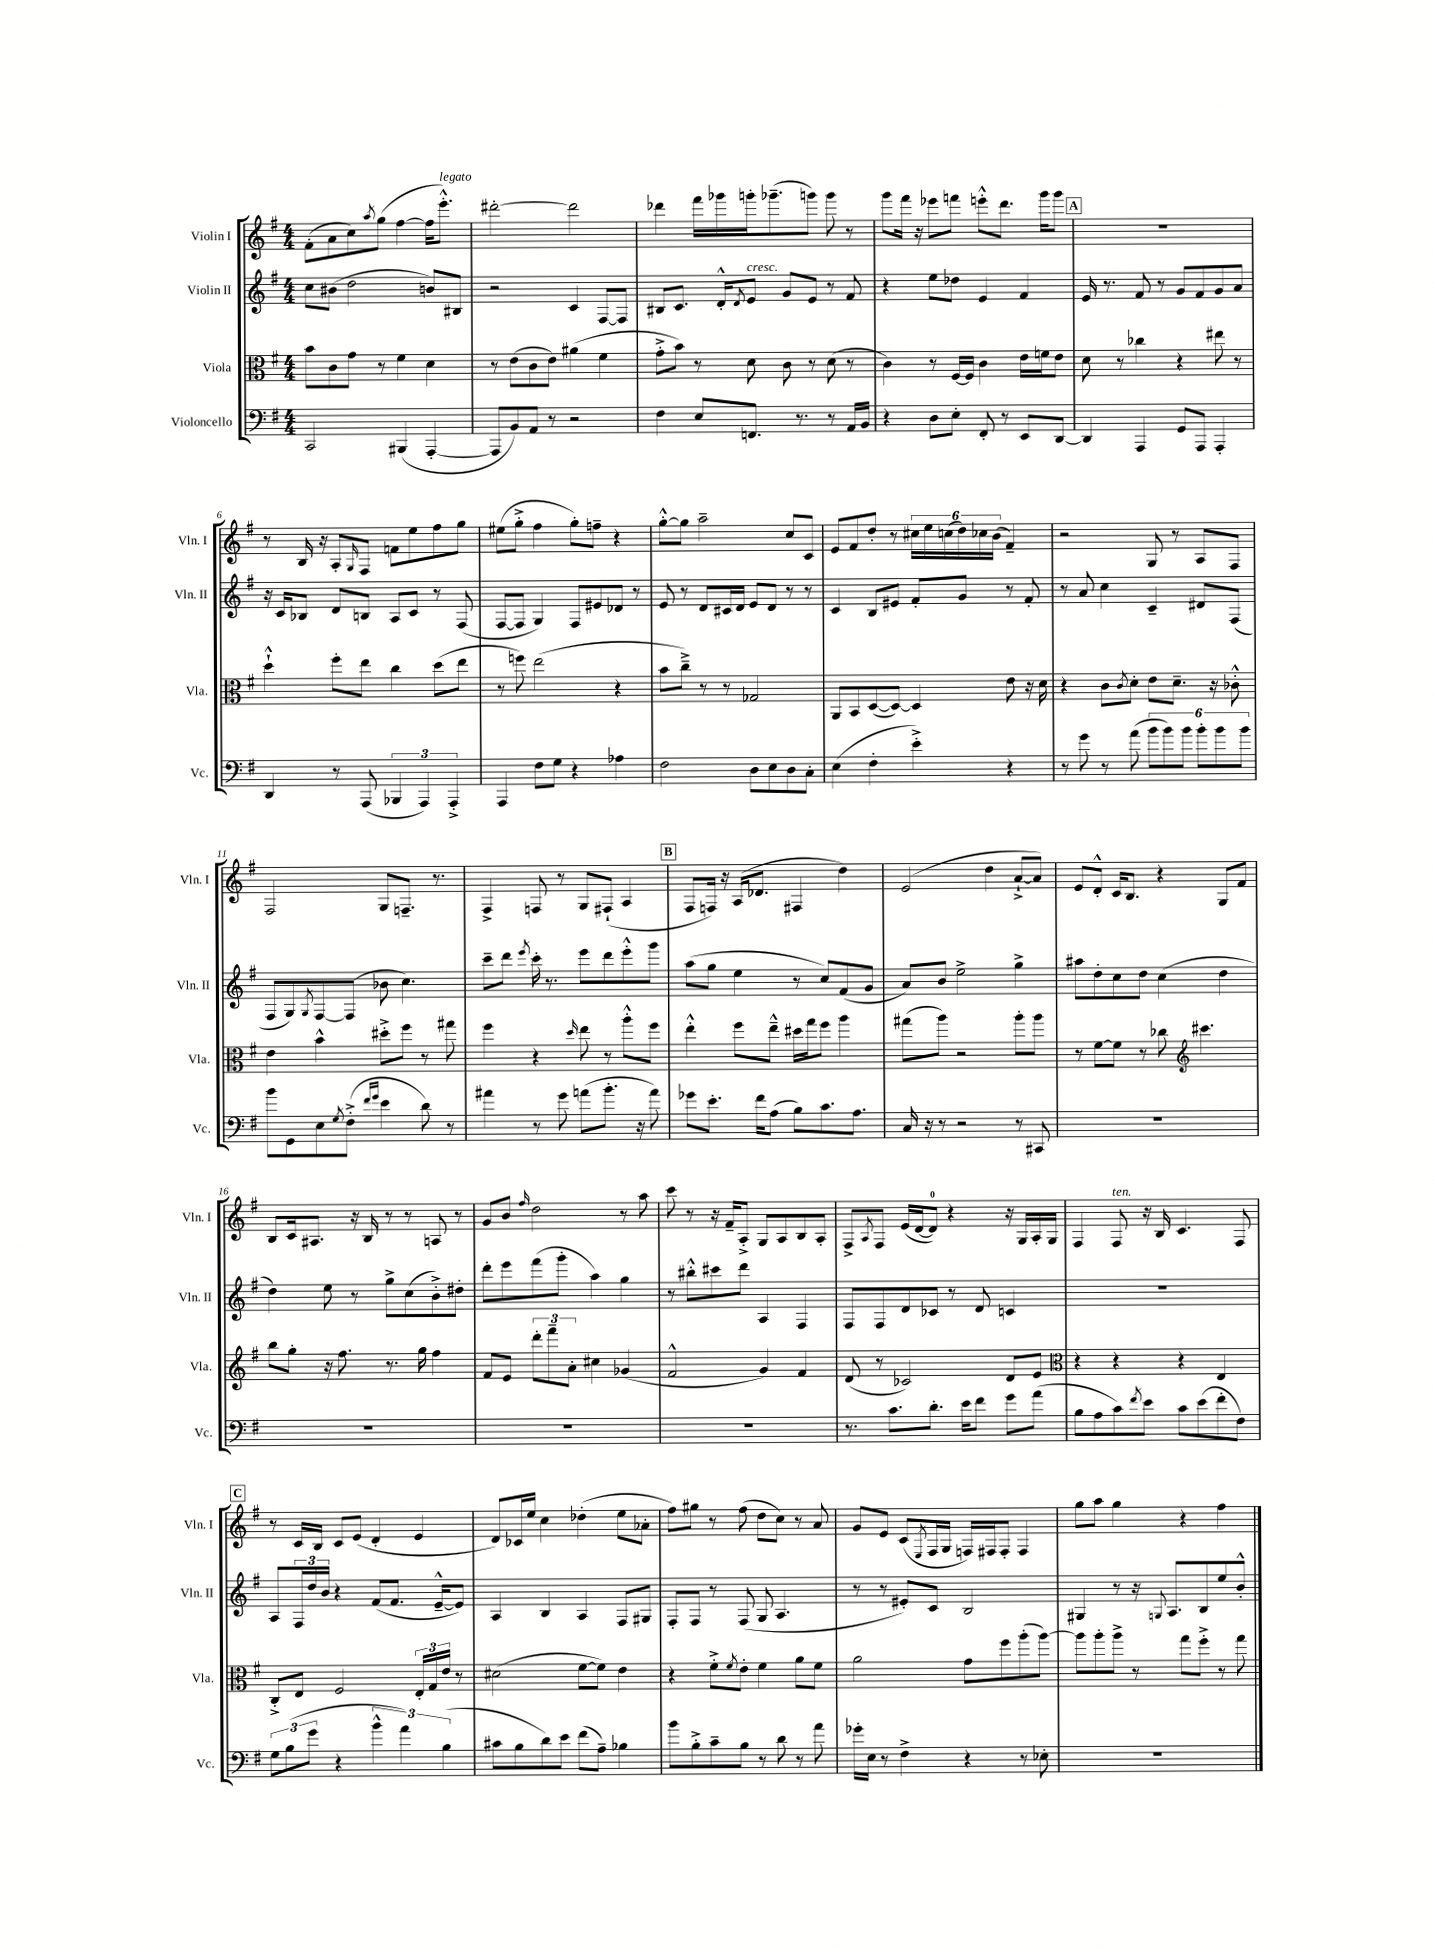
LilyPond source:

<<
\new StaffGroup <<
\new Staff = "s0" \with { instrumentName = "Violin I" shortInstrumentName = "Vln. I" } {
    \clef treble \key g \major \numericTimeSignature \time 4/4
    fis'8-.( a'8 c''8) \acciaccatura { a''8 } g''8( fis''4~ fis''16 e'''8.-.-^^\markup { \italic "legato" }) |
    dis'''2~-. dis'''2 |
    des'''4 fis'''16 ges'''16 g'''16-. ges'''8.--( g'''8) g'''8 r8 |
    g'''8 fis'''16 r16 ees'''8 f'''8 e'''8-.-^ d'''8. g'''16 g'''8 |
    \mark \markup { \box "A" } R1 |
    r8 b16 r16 a8-. \grace { g16 } fis8 f'8 e''8 fis''8 g''8 |
    eis''8( g''8-.-> fis''4 g''8-.) f''8-- r4 |
    g''8~-.-^ g''8 a''2-- c''8 c'8 |
    e'8 fis'8 d''8-. r8 \tuplet 6/4 { cis''16 e''16 c''16( d''16) ces''16 b'16( } fis'4--) |
    r2 g8 r8 a8 fis8 |
    fis2 g8 f8.-- r8. |
    fis4-> f8 r8 g8 fis8-!( a4 |
    \mark \markup { \box "B" } fis8 f16) r16 a16( des'8. fis4 d''4) |
    e'2( d''4 a'8~-!-> a'8) |
    e'8 d'8-.-^ c'16 b8. r4 g8 fis'8 |
    b8 c'16 ais8. r16 b16 r8 r8 a8 r8 |
    g'8 b'8 \grace { fis''16 } d''2 r8 a''8 |
    c'''8 r8 r16 fis'16-- a8-.-> g8 a8 b8 a8-. |
    fis8-> \acciaccatura { a8 } fis8 e'16( d'16~ d'8-0) r4 r16 g16 a16-. g16 |
    fis4 fis8^\markup { \italic "ten." } r16 b16 c'4. fis8 |
    \mark \markup { \box "C" } r8 c'16 b16 c'8 e'8( d'4-. e'4 |
    d'8) ces'16 e''16 c''4 des''4-.( e''8 aes'8-. |
    fis''8) gis''8 r8 fis''8( d''8 c''8) r8 a'8 |
    g'8 e'8 c'8( \acciaccatura { e8 } fis16 g16 f16) fis16 fis8-. fis4 |
    g''8 a''8 g''4 r4 fis''4 \bar "|." |
}
\new Staff = "s1" \with { instrumentName = "Violin II" shortInstrumentName = "Vln. II" } {
    \clef treble \key g \major \numericTimeSignature \time 4/4
    c''8 bis'8( d''2 b'8) bis8 |
    r2 c'4 fis8~ fis8 |
    bis8 c'8. d'16-.-^ \acciaccatura { d'8 } e'8^\markup { \italic "cresc." } g'8 e'8 r8 fis'8 |
    r4 e''8 des''8 e'4 fis'4 |
    \mark \markup { \box "A" } e'16 r8. fis'8 r8 g'8 fis'8 g'8 a'8 |
    r16 c'16 bes8 d'8 b8 a8 c'8 r8 fis8( |
    fis8~ fis8 g4) fis8 eis'8 des'8 r8 |
    e'8 r8 d'8 cis'16 d'16 e'8 d'8 r8 r8 |
    c'4 b8 eis'8 fis'8-. g'8 r8 fis'8-. |
    r8 a'8 c''4 c'4-- dis'8 fis8( |
    fis8 g8) \acciaccatura { g8 } fis8~ fis8( bes'8 c''4.) |
    c'''8-- d'''8 \acciaccatura { e'''8 } c'''16-. r8. e'''8 d'''8 e'''8-.-^ g'''8 |
    \mark \markup { \box "B" } a''8( g''8 e''4 r8 c''8) fis'8( g'8 |
    a'8) b'8 e''2-> g''4-> |
    ais''8 d''8-. c''8 d''8 c''4( d''4 |
    d''4) e''8 r8 g''8-> c''8( b'8-.->) dis''8-. |
    d'''8-. e'''8 fis'''8( g'''8-. a''4) g''4 |
    r8 bis''8-.-^ cis'''8 d'''8 a4 fis4 |
    fis8 fis8 d'8 ces'8 r8 d'8 c'4 |
    R1 |
    \mark \markup { \box "C" } a8 \tuplet 3/2 { fis16 d''16 b'16 } r4 fis'8( fis'8. e'16~---^ e'8) |
    a4 b4 a4 fis8 gis8 |
    fis8-. fis8 r8 fis8( g8 a4. |
    r8 r8 eis'8-.) c'8 b2 |
    gis4 r8 r16 \appoggiatura { g8 } a8. b8 e''8 b'8-.-^ \bar "|." |
}
\new Staff = "s2" \with { instrumentName = "Viola" shortInstrumentName = "Vla." } {
    \clef alto \key g \major \numericTimeSignature \time 4/4
    b'8 c'8 g'8 r8 fis'4 d'4 |
    r8 e'8( c'8 e'8) ais'4( fis'4 |
    g'8-.-> b'8) r8 d'8 c'8 r8 d'8( r8 |
    c'4) r8 fis16~ fis16 c'4 e'16 f'16 e'8 |
    \mark \markup { \box "A" } d'8 r8 ces''4 r4 eis''8 r8 |
    d''4-!-^ fis''8-. e''8 c''4 d''8( e''8 |
    r8 f''8) e''2( r4 |
    b'8 c''8--->) r8 r8 ges2 |
    a,8 b,8 d8~( d8~) d4 e'8 r16 d'16 |
    r4 c'8 \acciaccatura { c'8 } d'8-. e'8 d'8.-- r16 ces'8-.-^ |
    e'4 b'4-^ dis''8-.-> fis''8 r8 gis''8 |
    fis''4 r4 \grace { d''16 } e''8 r8 a''8-.-^ fis''8 |
    \mark \markup { \box "B" } e''4-.-^ fis''8 e''8---^ dis''16 g''16 fis''8 a''4 |
    gis''8( a''8) r2 a''8-. a''8 |
    r8 fis'8~ fis'8 r8 ces''8 \clef treble cis'''4. |
    b''8 g''8-. r16 fis''8. r8. g''16 fis''4 |
    fis'8 e'8 \tuplet 3/2 { d'''8-. fis'''8-- a'8-. } cis''4 ges'4( |
    fis'2-^ g'4) fis'4 |
    d'8( r8 ces'2) d'8 e'8 |
    \clef alto r4 r4 r4 e4 |
    \mark \markup { \box "C" } c8-.-> e8 fis2 \tuplet 3/2 { e16-. g16 e'16 } r8 |
    dis'2( fis'8~ fis'8) e'4 |
    r4 fis'8-.-> \acciaccatura { fis'8 } e'8-. fis'4 a'8 fis'8 |
    a'2 g'8 fis''8 a''8-.( a''8~) |
    a''8 a''8-. a''8-> r8 g''8 fis''8-.-> r8 g''8 \bar "|." |
}
\new Staff = "s3" \with { instrumentName = "Violoncello" shortInstrumentName = "Vc." } {
    \clef bass \key g \major \numericTimeSignature \time 4/4
    c,2 bis,,4( a,,4~-. |
    a,,8 b,8) a,8 r8 r2 |
    fis4 e8 f,8. r8. r8 a,16 b,16 |
    r4 d8 e8-. fis,8-. r8 e,8 d,8~ |
    \mark \markup { \box "A" } d,4 a,,4 g,8 a,,8 a,,4-. |
    d,4 r8 a,,8( \tuplet 3/2 { bes,,4 a,,4) a,,4-.-> } |
    a,,4 fis8 g8 r4 aes4 |
    fis2 d8 e8 d8 c8-. |
    e4( fis4-. e'4-.->) r4 |
    r8 g'8 r8 a'8( \tuplet 6/4 { b'8 b'8) b'8 b'8-. b'8 b'8 } |
    b'8 g,8 e8 \acciaccatura { g8 } fis8-.->( \grace { fis'16 g'16 } e'4 d'8) r8 |
    ais'4 r8 g'8 a'8( b'8.-. r16 a'8) |
    \mark \markup { \box "B" } ges'8 e'8.-. fis'16 a8( b8) c'8. a8. |
    c16 r16 r8 r2 r8 cis,8 |
    R1 |
    R1 |
    R1 |
    R1 |
    r8. c'8. d'8.-. e'16 fis'8 g'8 a'8( |
    b8 a8 c'8) \acciaccatura { fis'8 } e'8 c'8 e'8( fis'8-. fis8) |
    \mark \markup { \box "C" } \tuplet 3/2 { g8 b8( g'8 } r4 \tuplet 3/2 { b'4-^ a'4) b4( } |
    cis'8 b8 d'8) e'8 fis'8( a8--) bes4 |
    b'8 b8-.-> c'8-- b8 r8 d'8 r8 a'8 |
    ges'16-. e16 r8 fis4-> r4 r8 ees8-. |
    R1 \bar "|." |
}
>>
>>
